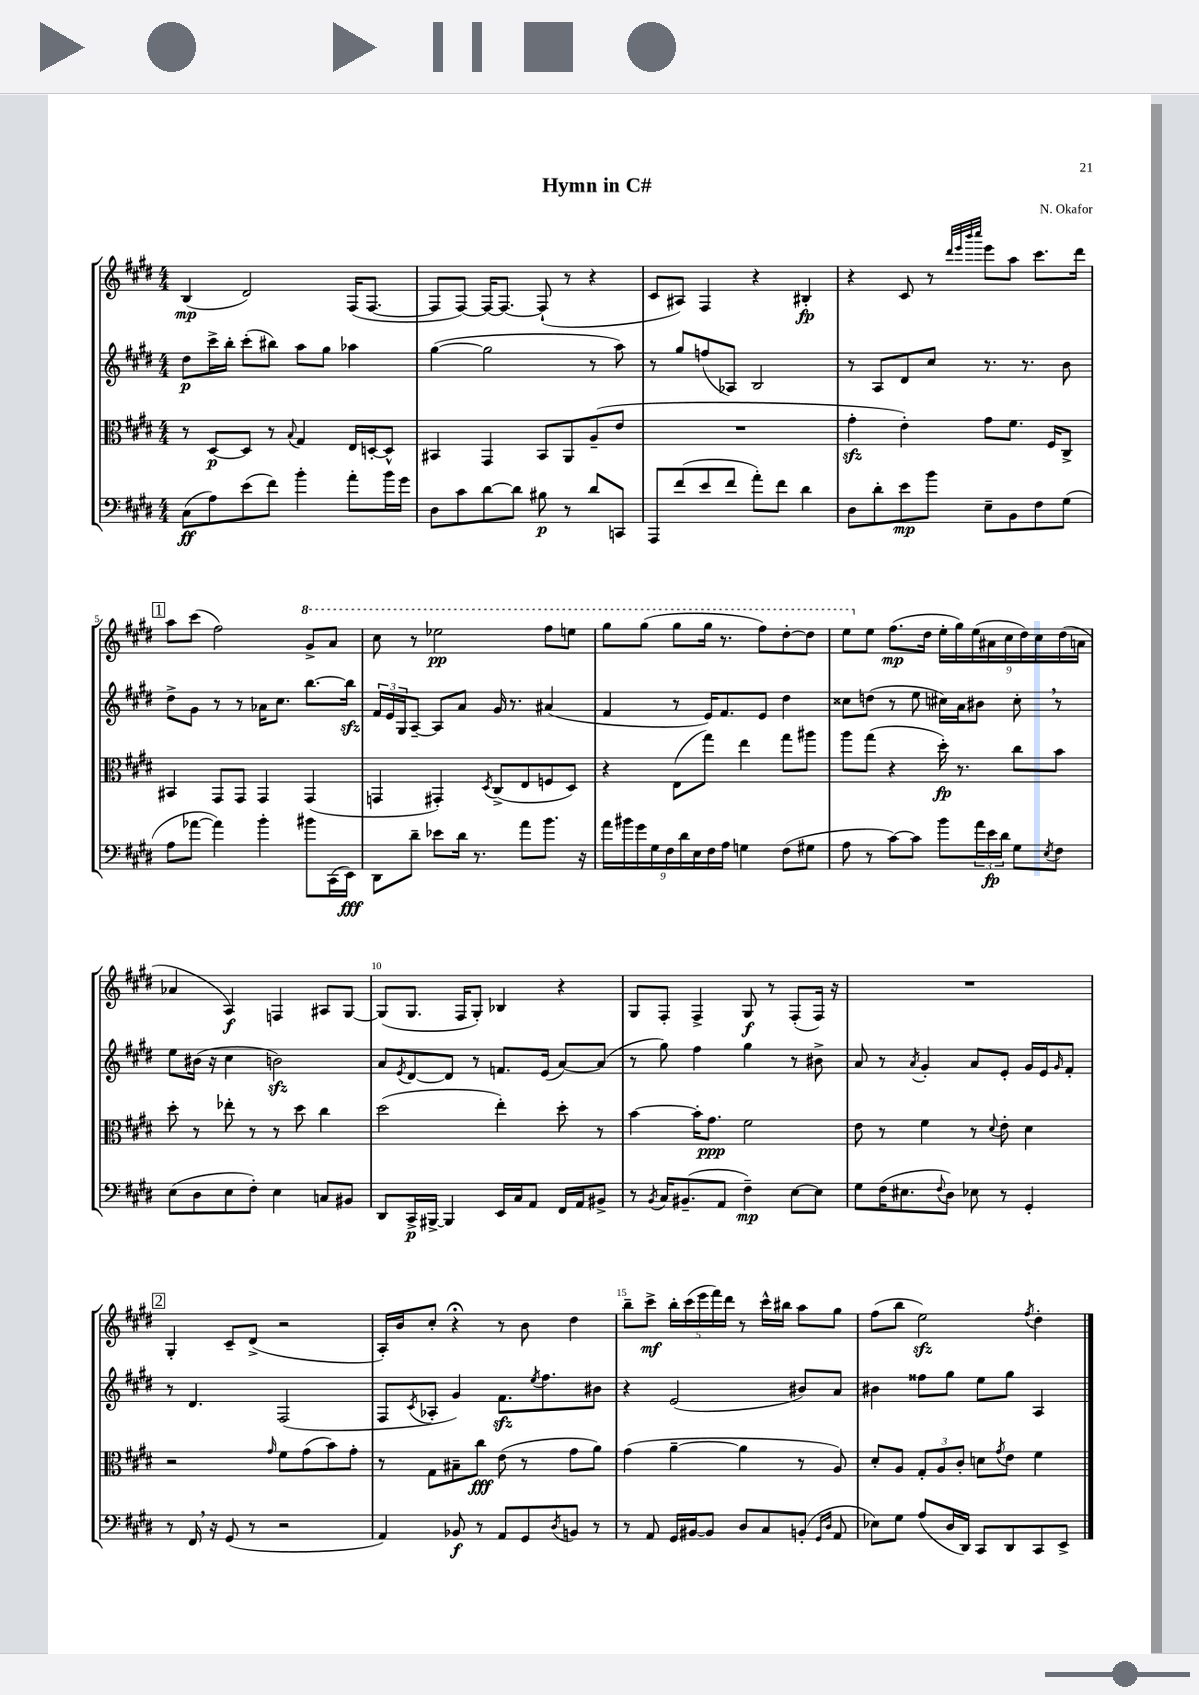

**kern	**kern	**kern	**kern
*staff4	*staff3	*staff2	*staff1
*clefF4	*clefC3	*clefG2	*clefG2
*k[f#c#g#d#]	*k[f#c#g#d#]	*k[f#c#g#d#]	*k[f#c#g#d#]
*M4/4	*M4/4	*M4/4	*M4/4
(8C#	8r	8dd#	(4B
8A)	[8D#	16ccc#^	.
.	.	16bb'	.
(8e	8D#]	(8ccc#'	2d#)
8f#)	8r	8bb#)	.
.	8qqB	.	.
4b'	4G#	8aa	.
.	.	8gg#	.
8a'	16E	4aa-	(16F#
.	[16D'	.	[8.F#
16b	8D^^]	.	.
16g#	.	.	.
=	=	=	=
8D#	4BB#	([4gg#	8F#]
8c#	.	.	[8F#)
[8d#	4GG#	2gg#]	16F#_
.	.	.	8.F#_
8d#]	.	.	.
8B#	8BB#	.	(8F#`]
8r	8AA	.	8r
8d#	(8A~	8r	4r
8CC	8e	8aa)	.
=	=	=	=
8AAA	1r	8r	8c#
(8f#	.	8gg#	8A#)
8e	.	(8ff	4F#
8f#	.	8A-)	.
8a')	.	2B	4r
8f#	.	.	.
4d#	.	.	4B#'
=	=	=	=
8D#	4g#'	8r	4r
8d#'	.	8A	.
8e	4e')	8d#	8c#
8b	.	8cc#	8r
.	.	.	32qqddd#
.	.	.	32qqeee
.	.	.	32qqbbb
.	.	.	32qqcccc#
8E~	8g#	8.r	8eee
8BB	8.f#	.	8aa
.	.	8.r	.
8F#	.	.	8.ccc#
.	16F#	.	.
(8G#	8C#^	8b	.
.	.	.	16ddd#
=	=	=	=
8A	4BB#	8dd#^	8aa
[8a-	.	8g#	(8ccc#
4a-])	8GG#	8r	2ff#)
.	8GG#	8r	.
4b'	4GG#	16a-	.
.	.	8.cc#	.
8b#	(4GG#	[8.bb	8gg#^
(16CC#	.	.	8aa
16EE)	.	16bb]	.
=	=	=	=
8DD#	4GG	24f#	8ccc#
.	.	24e	.
.	.	24G#	.
8d#~	.	[8A~	8r
8e-	4GG#')	8A]	2eee-
16d#	.	8a	.
8.r	.	.	.
.	8qD#	.	.
.	(8C#^	16g#	.
.	.	8.r	.
8a	8E	.	.
8.b	8F	(4a#	8fff#
.	8D#)	.	8eee
16r	.	.	.
=	=	=	=
18a	4r	4f#	8ggg#
18b#	.	.	.
18g#	.	.	.
.	.	.	(8ggg#
18G#	.	.	.
18F#	.	.	.
.	(8E	8r	8ggg#
18d#	.	.	.
18E	.	.	.
.	8gg#)	16e)	16ggg#
18F#	.	.	.
.	.	8.f#	8.r
18A	.	.	.
4G	4ee	.	.
.	.	8e	8fff#)
(8F#	8gg#	4dd#	[8ddd#'
8G#	8aa#	.	8ddd#]
=	=	=	=
8A	8aa	8cc##	8eee
8r	(8gg#	(8dd	8ee
[8c#)	4r	8r	(8.ff#
8c#]	.	8ee	.
.	.	.	16dd#
8b	16dd#')	16cc#)	18ee'
.	.	.	18gg#)
.	8.r	16a	.
.	.	.	(18ee
24a	.	8b#	.
24e	.	.	18a#
24d#	.	.	.
.	.	.	18cc#
8G#	8cc#	8cc#'	.
.	.	.	18dd#)
.	.	.	18cc#
8qE	.	.	.
8F#	8b	8r	.
.	.	.	(18dd#
.	.	.	18a
=	=	=	=
(8E	8dd#'	8ee	4a-
8D#	8r	(16b#	.
.	.	16r	.
8E	8ee-'	4cc#	4A)
8F#')	8r	.	.
4E	8r	2b)	4F
.	8dd#	.	.
8C	4cc#	.	8A#
8BB#	.	.	[8G#
=	=	=	=
8DD#	(2dd#	8a	(8G#]
.	.	8qe	.
16CC#^	.	[8d#	8.G#
[16BBB#^	.	.	.
4BBB#]	.	8d#]	.
.	.	.	16F#
.	.	8r	8G#')
16EE	4ee')	8.f	4B-
16C#	.	.	.
8AA	.	.	.
.	.	(16e	.
16FF#	8dd#'	[8a)	4r
16AA	.	.	.
8BB#^	8r	(8a]	.
=	=	=	=
8r	[4b	8r	8G#
8qBB	.	.	.
16C#	.	8gg#)	8F#'
(8.BB#~	.	.	.
.	16b']	4ff#	4F#^
.	8.g#	.	.
8AA	.	.	.
4F#~)	2f#	4gg#	8G#
.	.	.	8r
[8E	.	8r	(8F#'
8E]	.	8b#^	16F#)
.	.	.	16r
=	=	=	=
8G#	8e	8a	1r
(16F#	8r	8r	.
8.E#	.	.	.
.	.	8qa	.
.	4f#	4g#'	.
8qqF#	.	.	.
8D#)	.	.	.
8E-	8r	8a	.
.	8qqd#	.	.
8r	8e'	8e'	.
4GG#'	4d#	16g#	.
.	.	16e	.
.	.	16qqg#	.
.	.	8f#'	.
=	=	=	=
8r	2r	8r	4G#'
16FF#	.	4.d#	.
16r	.	.	.
(8GG#	.	.	8c#~
8r	.	.	(8d#^
.	16qqg#	.	.
2r	8f#	(2F#	2r
.	(8g#	.	.
.	8b)	.	.
.	8g#'	.	.
=	=	=	=
4AA)	8r	8F#	16A')
.	.	.	16b
.	.	8qc#	.
.	8G#	8A-'	8cc#'
8BB-	8B#~	4g#)	4r;
8r	8cc#	.	.
8AA	(8e	8.f#	8r
8GG#	8r	.	8b
.	.	8qee	.
.	.	8.ff#	.
8qD#	.	.	.
8BB	8g#	.	4dd#
8r	8a)	8b#	.
=	=	=	=
8r	(4g#	4r	8bb~
8AA	.	.	8ccc#^
16GG#	[4a~	(2e	20bb'
.	.	.	(20ccc#
[16BB#	.	.	.
.	.	.	20eee
8BB#]	.	.	.
.	.	.	20fff#)
.	.	.	20ddd#
8D#	4a]	.	8r
8C#	.	.	16ccc#^^
.	.	.	16bb#
(8BB'	8r	8b#)	8aa
16qqGG#	.	.	.
16qqD#	.	.	.
8AA	8A)	8a	8gg#
=	=	=	=
8E-)	8d#'	4b#	(8ff#
8G#	8A	.	8bb
(8A	12G#'	8ff##	2ee)
.	12A	.	.
16D#	.	8gg#	.
.	12c#'	.	.
16DD#)	.	.	.
8CC#	8d	8ee	.
.	8qg#	.	.
8DD#	8e	8gg#	.
.	.	.	8qff#
8CC#	4f#	4A	4dd#'
8EE^	.	.	.
==	==	==	==
*-	*-	*-	*-
